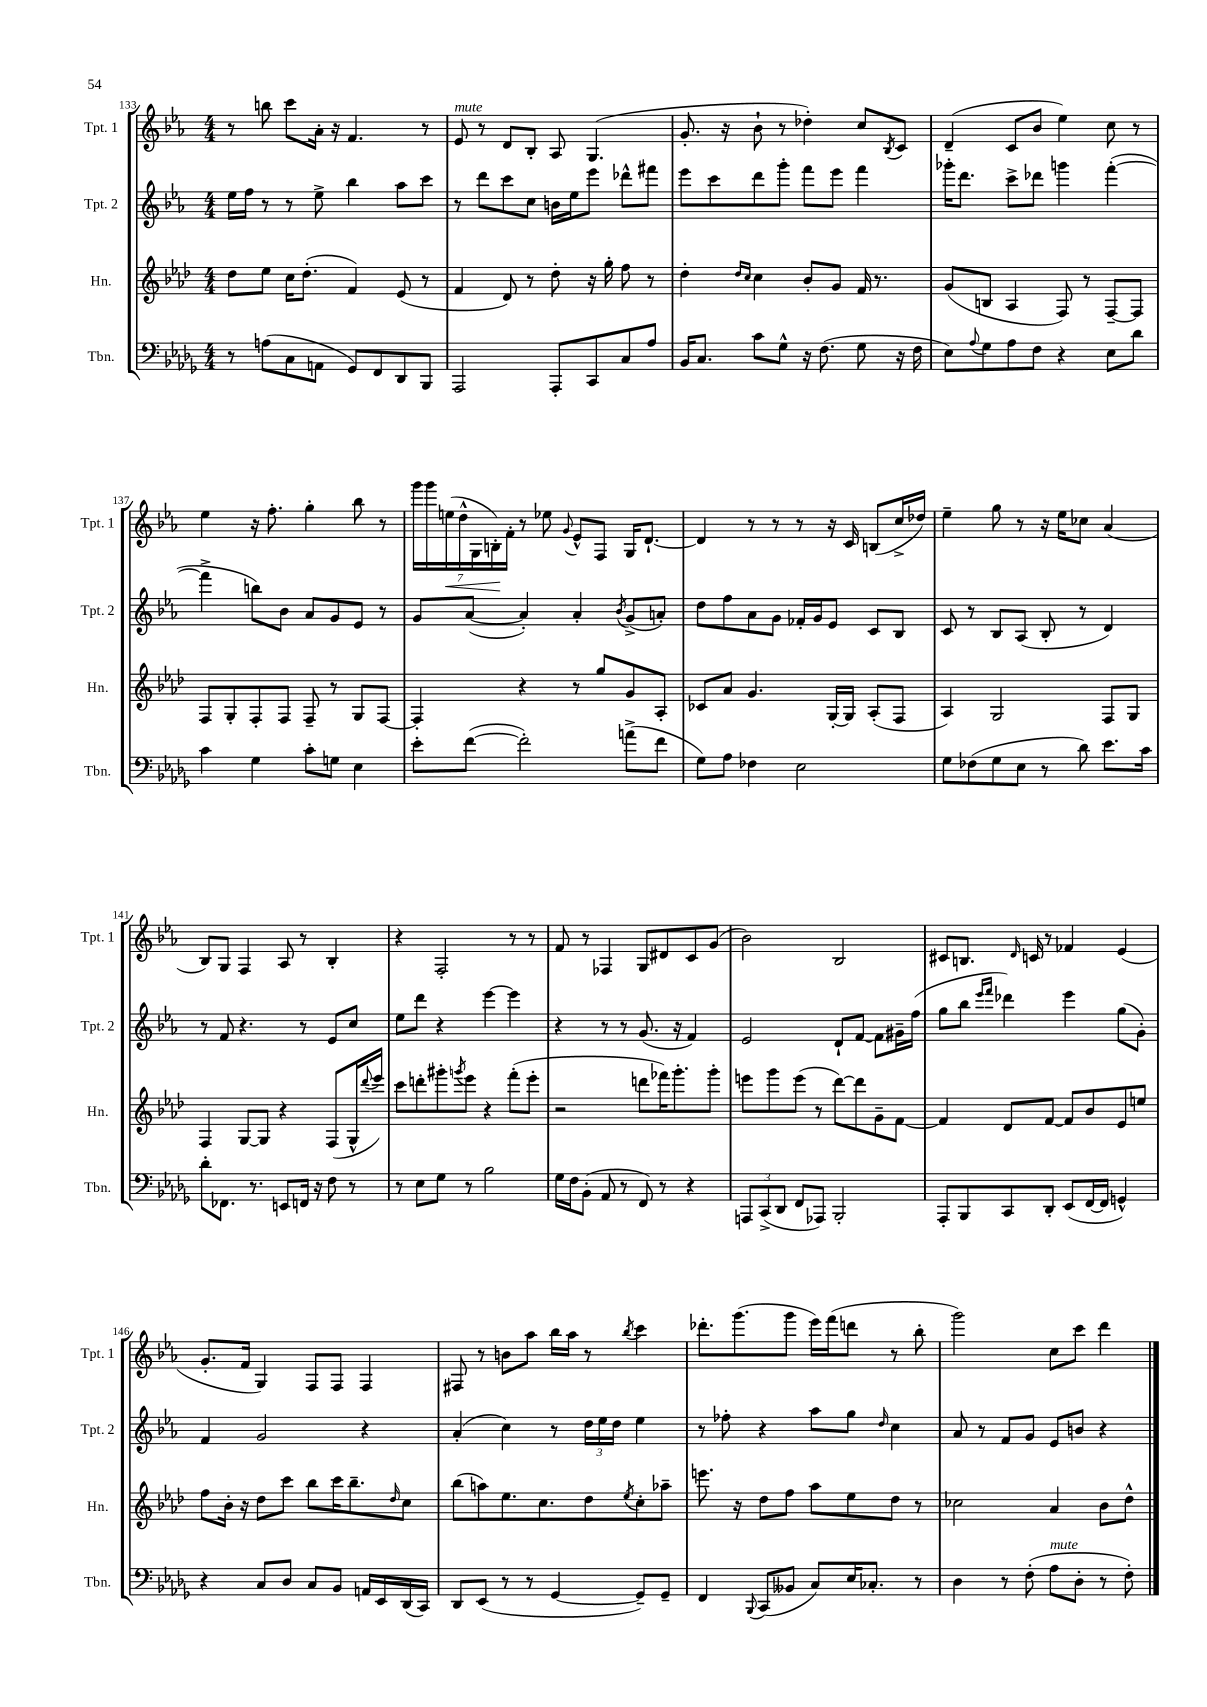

**kern	**kern	**kern	**kern
*staff4	*staff3	*staff2	*staff1
*clefF4	*clefG2	*clefG2	*clefG2
*k[b-e-a-d-g-]	*k[b-e-a-d-]	*k[b-e-a-]	*k[b-e-a-]
*M4/4	*M4/4	*M4/4	*M4/4
8r	8dd-\L	16ee-\LL	8r
.	.	16ff\JJ	.
(8A\L	8ee-\J	8r	8bb\
8C\	16cc\LK	8r	8ccc\L
.	(8.dd-'\J	.	.
8AA\J	.	8ee-^\	16a-'\Jk
.	.	.	16r
8GG-/L)	4f/)	4bb-\	4.f/
8FF/	.	.	.
8DD-/	(8e-/	8aa-\L	.
8BBB-/J	8r	8ccc\J	8r
=	=	=	=
2AAA-/	4f/	8r	8e-/
.	.	8ddd\L	8r
.	8d-/)	8ccc\	8d/L
.	8r	8cc\J	8B-'/J
8AAA-'/L	8dd-'\	16b\LL	8A-/
.	.	16ee-\J	.
8CC/	16r	8eee-\J	(4.G/
.	16gg'\	.	.
8C/	8ff\	8ddd-^^\L	.
8A-/J	8r	8fff#\J	.
=	=	=	=
16BB-/LK	4dd-'\	8eee-\L	8.g'/
8.C/J	.	.	.
.	.	8ccc\	.
.	.	.	16r
.	16qqdd-/LL	.	.
.	16qqcc/JJ	.	.
8c\L	4cc\	8ddd\	8b-`\
8G-^^\J	.	8ggg'\J	8r
16r	8b-'/L	8fff\L	4dd-'\)
(8.F\	.	.	.
.	8g/J	8eee-\J	.
8G-\	16f/	4fff\	8cc/L
.	8.r	.	.
.	.	.	8qB-/
16r	.	.	8c/J
16F\	.	.	.
=	=	=	=
8E-\L)	(8g/L	16ggg-'\LK	(4d~/
.	.	8.ddd\J	.
8qqA-/	.	.	.
8G-\	8B/J	.	.
8A-\	4A-/	8ccc^\L	8c/L
8F\J	.	8ddd-\J	8b-/J
4r	8F/)	4ggg\	4ee-\)
.	8r	.	.
8E-\L	[8F~/L	([4fff'\	8cc\
8d-\J	8F/]J	.	8r
=	=	=	=
4c\	8F/L	4fff^\]	4ee-\
.	8G'/	.	.
4G-\	8F'/	8bb\L)	16r
.	.	.	8.ff'\
.	8F/J	8b-\J	.
8c'\L	8F~/	8a-/L	4gg'\
8G\J	8r	8g/	.
4E-\	8G/L	8e-/J	8bb-\
.	[8F/J	8r	8r
=	=	=	=
8e-'\L	4F'/]	8g/L	28ggg\LL
.	.	.	28ggg\
.	.	.	(28ee\
.	.	.	28dd^^\
([8f\J	.	([8a-/J	.
.	.	.	28G\
.	.	.	28B'\)
.	.	.	28f'\JJ
2f'\])	4r	4a-'/])	8r
.	.	.	8ee-\
.	.	.	8qqg/
.	8r	4a-'/	8e-^^/L
.	8gg/L	.	8F/J
.	.	8qb-/	.
(8a^\L	8g/	(8g^/L	16G/LK
.	.	.	[8.d`/J
8f\J	8A-'/J	8a'/J)	.
=	=	=	=
8G-\L)	8c-/L	8dd\L	4d/]
8A-\J	8a-/J	8ff\	.
4F-\	4.g/	8a-\	8r
.	.	8g\J	8r
2E-\	.	16f-'/LL	8r
.	.	16g/J	.
.	[16G'/LL	8e-/J	16r
.	16G/]JJ	.	16c/
.	(8A-'/L	8c/L	(8B/L
.	8F/J	8B-/J	16cc^/L
.	.	.	16dd-/JJ)
=	=	=	=
8G-\L	4A-/)	8c/	4ee-~\
(8F-\	.	8r	.
8G-\	2G/	8B-/L	8gg\
8E-\J	.	(8A-/J	8r
8r	.	8B-'/	16r
.	.	.	16ee-\LK
8d-\)	.	8r	8cc-\J
8.e-\L	8F/L	4d/)	(4a-/
.	8G/J	.	.
16c\Jk	.	.	.
=	=	=	=
8d-'\L	4F/	8r	8B-/L)
8.FF-\J	.	8f/	8G/J
.	[8G/L	4.r	4F/
8.r	.	.	.
.	8G/]J	.	.
8EE/L	4r	.	8A-/
16FF/Jk	.	8r	8r
16r	.	.	.
8F\	(8F/L	8e-/L	4B-'/
8r	16G^^/L	8cc/J	.
.	8qqddd-/	.	.
.	16eee-/JJ)	.	.
=	=	=	=
8r	8ccc\L	8ee-\L	4r
8E-\L	8ddd'\	8ddd\J	.
8G-\J	8ggg#'\	4r	2F'/
.	8qggg/	.	.
8r	8eee-\J	.	.
2B-\	4r	[4eee-\	.
.	(8fff'\L	4eee-\]	8r
.	8eee-'\J	.	8r
=	=	=	=
16G-\LL	2r	4r	8f/
16F\J	.	.	.
(8BB-'\J	.	.	8r
8AA-/	.	8r	4F-/
8r	.	8r	.
8FF/)	8ddd\L	(8.g/	8G/L
8r	16fff-\K)	.	8d#/
.	8.ggg'\	16r	.
4r	.	4f/)	8c/
.	8ggg'\J	.	(8g/J
=	=	=	=
12AAA/L	8eee\L	2e-/	2b-\)
(12CC^/	.	.	.
.	8ggg\	.	.
12DD-/J	.	.	.
8FF/L	(8eee\J	.	.
8AAA-/J)	8r	.	.
2BBB-'/	[8ddd-\L)	8d`/L	2B-/
.	8ddd-\]	[8f/J	.
.	8g~\	8f\]L	.
.	[8f\J	16g#~\L	.
.	.	(16ff\JJ	.
=	=	=	=
8AAA-'/L	4f/]	8gg\L	8c#/L
8BBB-/	.	8bb-\J	8.B/J
.	.	16qqeee-/LL	.
.	.	16qqfff/JJ	.
8CC/	8d-/L	4ddd-\)	.
.	.	.	16qqd/
.	.	.	16c/
8DD-'/J	[8f/J	.	8r
(8EE-/L	8f/]L	4eee-\	4f-/
[16FF/L	8b-/	.	.
16FF/]JJ	.	.	.
4GG^^/)	8e-/	(8gg\L	(4e-/
.	8ee/J	8g'\J)	.
=	=	=	=
4r	8ff\L	4f/	8.g'/L
.	16b-'\Jk	.	.
.	16r	.	16f/Jk
8C/L	8dd-\L	2g/	4G/)
8D-/J	8ccc\J	.	.
8C/L	8bb-\L	.	8F/L
8BB-/J	16ccc\K	.	8F/J
.	8.bb-~\	.	.
16AA/LL	.	4r	4F/
16EE-/	.	.	.
.	16qqdd-/	.	.
(16DD-/	8cc\J	.	.
16CC/JJ)	.	.	.
=	=	=	=
8DD-/L	(8bb-\L	(4a-'/	8F#/
(8EE-/J	8aa\)	.	8r
8r	8.ee-\	4cc\)	8b\L
8r	.	.	8aa-\J
.	8.cc\	.	.
[4GG-/	.	8r	16bb-\LL
.	.	.	16aa-\JJ
.	8dd-\	24dd\LL	8r
.	.	24ee-\	.
.	.	24dd\JJ	.
.	8qee-/	.	8qbb-/
8GG-~/]L)	8cc'\	4ee-\	4ccc\
8GG-~/J	8aa-~\J	.	.
=	=	=	=
4FF/	8.eee\	8r	8.ddd-'\L
.	.	8ff-'\	.
.	16r	.	(8.ggg\
8qqBBB-/	.	.	.
(8CC/L	8dd-\L	4r	.
8BB--/J	8ff\J	.	8ggg\J
8C/L)	8aa-\L	8aa-\L	16eee-\LL)
.	.	.	(16fff\J
16E-/K	8ee-\	8gg\J	8ddd\J
8.C-'/J	.	.	.
.	.	16qqdd/	.
.	8dd-\J	4cc\	8r
8r	8r	.	8bb-'\
=	=	=	=
4D-\	2cc-\	8a-/	2ggg\)
.	.	8r	.
8r	.	8f/L	.
(8F'\	.	8g/J	.
8A-\L	4a-/	8e-/L	8cc\L
8D-'\J	.	8b/J	8ccc\J
8r	8b-\L	4r	4ddd\
8F'\)	8dd-^^\J	.	.
==	==	==	==
*-	*-	*-	*-
